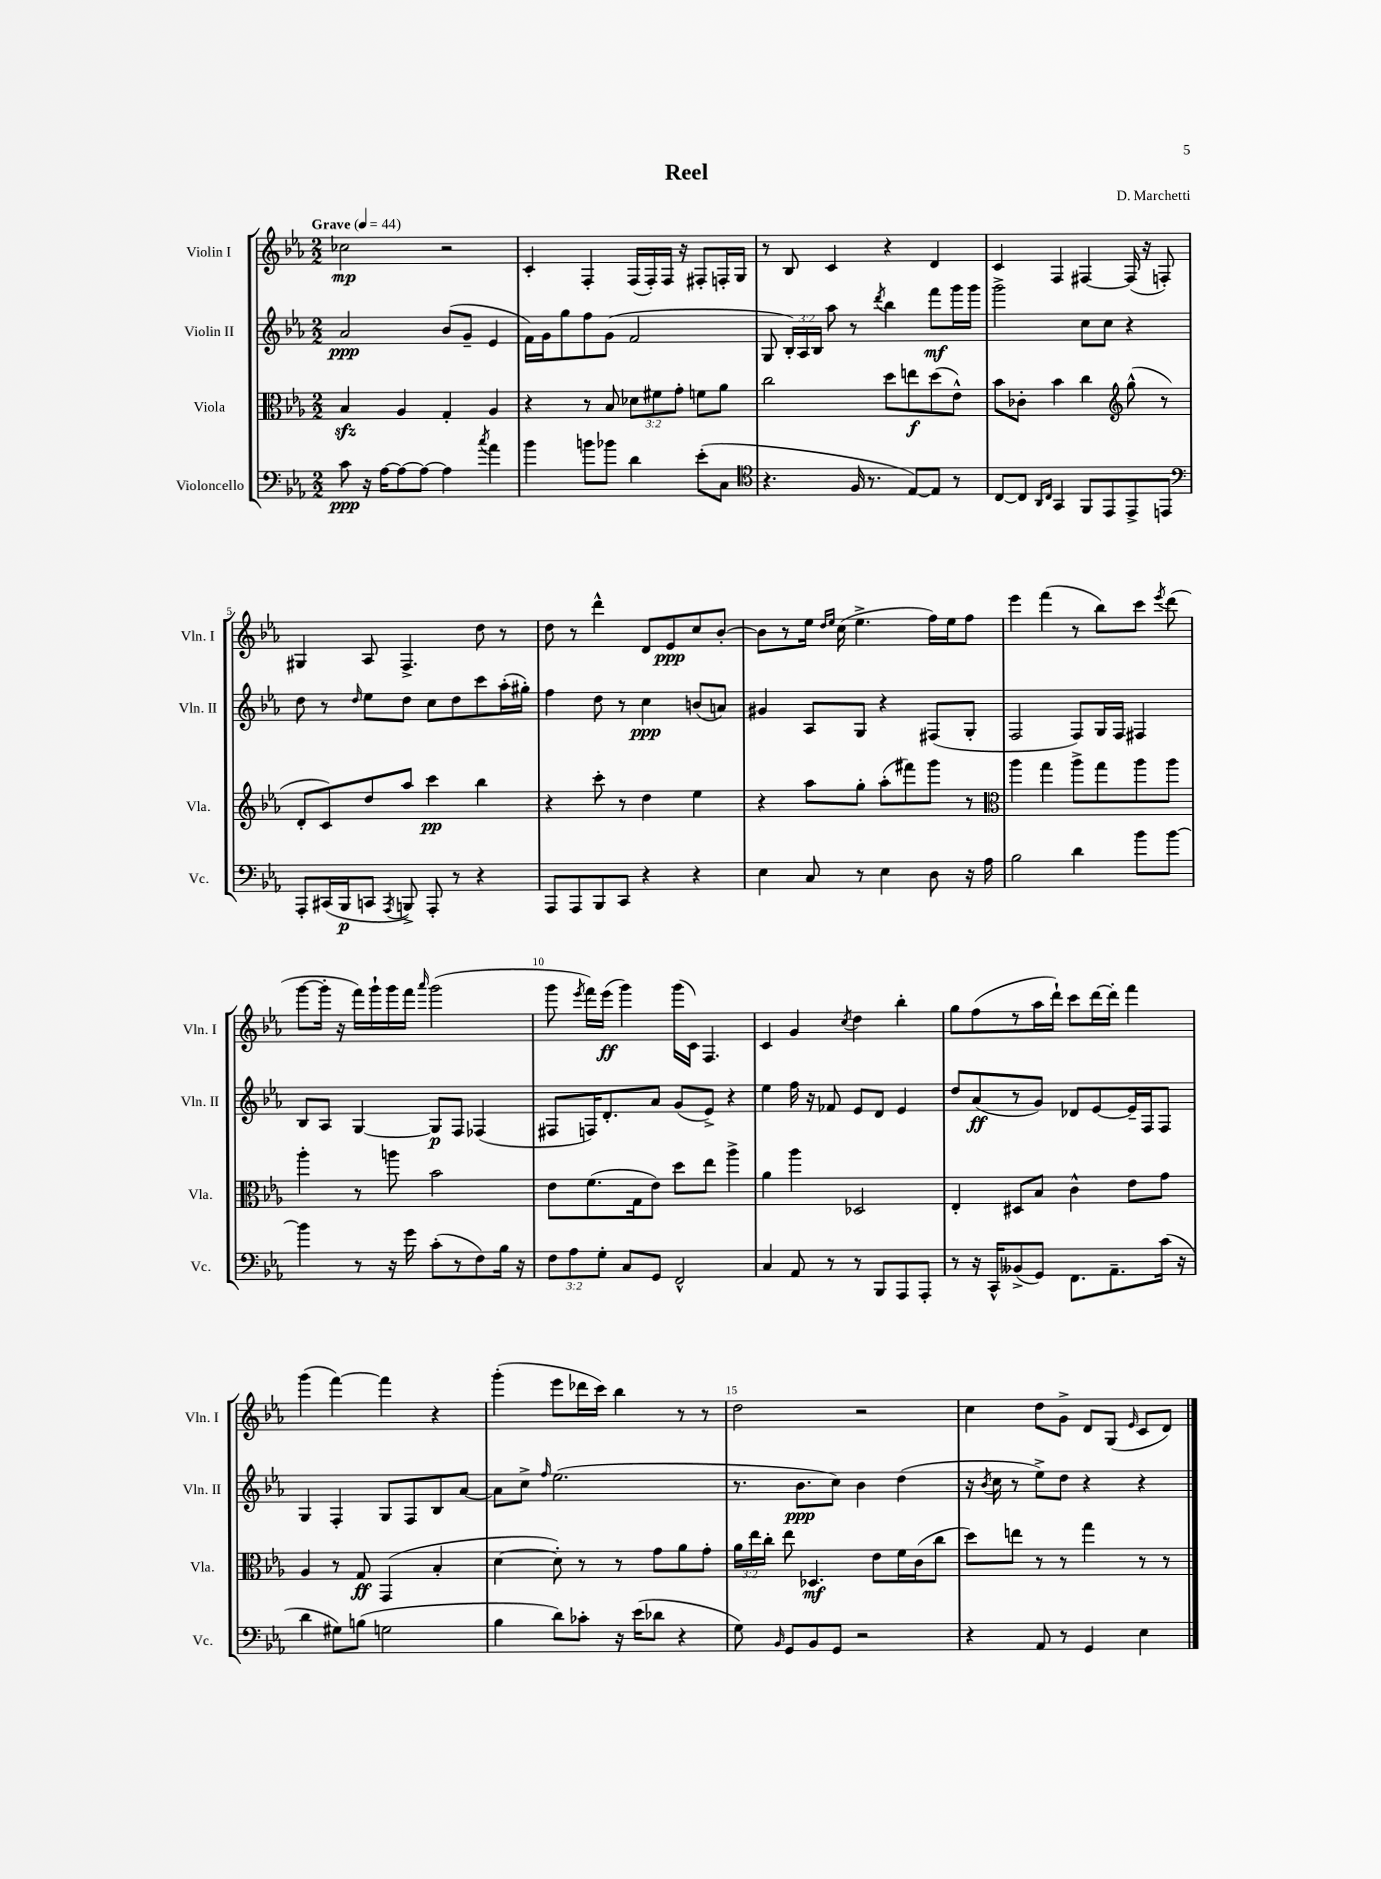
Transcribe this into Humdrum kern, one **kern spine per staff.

**kern	**dynam	**kern	**dynam	**kern	**dynam	**kern	**dynam
*part4	*part4	*part3	*part3	*part2	*part2	*part1	*part1
*staff4	*staff4	*staff3	*staff3	*staff2	*staff2	*staff1	*staff1
*I"Violoncello	*	*I"Viola	*	*I"Violin II	*	*I"Violin I	*
*I'Vc.	*	*I'Vla.	*	*I'Vln. II	*	*I'Vln. I	*
*clefF4	*	*clefC3	*	*clefG2	*	*clefG2	*
*k[b-e-a-]	*	*k[b-e-a-]	*	*k[b-e-a-]	*	*k[b-e-a-]	*
*M2/2	*	*M2/2	*	*M2/2	*	*M2/2	*
*MM44	*	*MM44	*	*MM44	*	*MM44	*
=1	=1	=1	=1	=1	=1	=1	=1
!	!	!	!	!	!	!LO:TX:a:B:t=Grave	!
8c\	ppp	4B-zz/	.	2a-/	ppp	2cc-X\	mp
16r	.	.	.	.	.	.	.
[16A-\KL	.	.	.	.	.	.	.
8A-\_	.	4A-/	.	.	.	.	.
8A-\J_	.	.	.	.	.	.	.
4A-\]	.	4G'/	.	(8b-/L	.	2r	.
.	.	.	.	8g~/J	.	.	.
8qcc/	.	.	.	.	.	.	.
4a-\	.	4A-/	.	4e-/	.	.	.
=2	=2	=2	=2	=2	=2	=2	=2
4b-\	.	4r	.	16f\LL)	.	4c'/	.
.	.	.	.	16g\J	.	.	.
.	.	.	.	8gg\	.	.	.
8bn\L	.	8r	.	8ff\	.	4F'/	.
8b-X\J	.	8B-/	.	(8g\J	.	.	.
4d\	.	12d-X\L	.	2f/	.	(16F/LL	.
.	.	.	.	.	.	16F'/)	.
.	.	12f#X\	.	.	.	.	.
.	.	.	.	.	.	16F/JJ	.
.	.	12g'\J	.	.	.	.	.
.	.	.	.	.	.	16r	.
(8e-'\L	.	8fn\L	.	.	.	8F#X'/L	.
8C\J	.	8a-\J	.	.	.	16Fn'/L	.
.	.	.	.	.	.	16G/JJ	.
=3	=3	=3	=3	=3	=3	=3	=3
*clefC4	*	*	*	*	*	*	*
4.r	.	2cc\	.	8G/	.	8r	.
.	.	.	.	24B-'/LL)	.	8B-/	.
.	.	.	.	24A-/	.	.	.
.	.	.	.	24B-/JJ	.	.	.
.	.	.	.	8aa-\	.	4c/	.
16F/	.	.	.	8r	.	.	.
8.r	.	.	.	.	.	.	.
.	.	.	.	8qddd/	.	.	.
.	.	8dd\L	.	4bb-\	.	4r	.
[8E-/L)	.	8een\	f	.	.	.	.
8E-/J]	.	(8dd\	.	8fff\L	mf	4d/	.
8r	.	8e-^^\J)	.	16ggg\L	.	.	.
.	.	.	.	16ggg\JJ	.	.	.
=4	=4	=4	=4	=4	=4	=4	=4
[8C/L	.	8b-\L	.	2ggg^\	.	4c/	.
8C/J]	.	8c-X'\J	.	.	.	.	.
16qqAA-/LL	.	.	.	.	.	.	.
16qqC/JJ	.	.	.	.	.	.	.
4GG/	.	4b-\	.	.	.	4F/	.
8FF/L	.	4cc\	.	8cc\L	.	[4F#X/	.
8EE-/	.	.	.	8cc\J	.	.	.
*	*	*clefG2	*	*	*	*	*
8EE-^/	.	(8gg^^\	.	4r	.	(16F#/]	.
.	.	.	.	.	.	16r	.
8EEn/J	.	8r	.	.	.	8Fn'/)	.
!!LO:LB:g=z
=5	=5	=5	=5	=5	=5	=5	=5
*clefF4	*	*	*	*	*	*	*
8AAA-'/L	.	8d'/L	.	8dd\	.	4G#X/	.
(16CC#X/L	.	8c/)	.	8r	.	.	.
16BBB-/J	p	.	.	.	.	.	.
.	.	.	.	16qqdd/	.	.	.
8CCn/J	.	8dd/	.	8ee-\L	.	8A-/	.
8qAAA-/	.	.	.	.	.	.	.
8BBBn^/)	.	8aa-/J	.	8dd\J	.	4.F^/	.
8AAA-'/	.	4ccc\	pp	8cc\L	.	.	.
8r	.	.	.	8dd\	.	.	.
4r	.	4bb-\	.	8ccc\	.	8dd\	.
.	.	.	.	(16aa-'\L	.	8r	.
.	.	.	.	16gg#X'\JJ)	.	.	.
=6	=6	=6	=6	=6	=6	=6	=6
8AAA-/L	.	4r	.	4ff\	.	8dd\	.
8AAA-/	.	.	.	.	.	8r	.
8BBB-/	.	8ccc'\	.	8dd\	.	4ddd^^\	.
8CC/J	.	8r	.	8r	.	.	.
4r	.	4dd\	.	4cc\	ppp	8d/L	.
.	.	.	.	.	.	8e-/	ppp
4r	.	4ee-\	.	(8bn/L	.	8cc/	.
.	.	.	.	8an/J)	.	[8b-'/J	.
=7	=7	=7	=7	=7	=7	=7	=7
4E-\	.	4r	.	4g#X/	.	8b-\L]	.
.	.	.	.	.	.	8r	.
8C/	.	8aa-\L	.	8A-/L	.	16ee-\Jk	.
.	.	.	.	.	.	16qqdd/LL	.
.	.	.	.	.	.	16qqee-/JJ	.
.	.	.	.	.	.	(16cc\	.
8r	.	8gg'\J	.	8G/J	.	4.ee-^\	.
4E-\	.	(8aa-'\L	.	4r	.	.	.
.	.	8fff#X\)	.	.	.	.	.
8D\	.	8ggg\J	.	(8F#X/L	.	16ff\LL)	.
.	.	.	.	.	.	16ee-\J	.
16r	.	8r	.	8G'/J	.	8ff\J	.
16A-\	.	.	.	.	.	.	.
=8	=8	=8	=8	=8	=8	=8	=8
*	*	*clefC3	*	*	*	*	*
2B-\	.	4aa-\	.	2F/	.	4eee-\	.
.	.	4gg\	.	.	.	(4fff\	.
4d\	.	8aa-^\L	.	8F/L)	.	8r	.
.	.	8gg\	.	16G/L	.	8bb-\L)	.
.	.	.	.	16F/JJ	.	.	.
8b-\L	.	8aa-\	.	4F#X/	.	8ccc\J	.
.	.	.	.	.	.	8qeee-/	.
[8b-\J	.	8aa-\J	.	.	.	(8ddd\	.
!!LO:LB:g=z
=9	=9	=9	=9	=9	=9	=9	=9
4b-\]	.	4aa-'\	.	8B-/L	.	[8ggg\L	.
.	.	.	.	8A-/J	.	16ggg'\Jk]	.
.	.	.	.	.	.	16r	.
8r	.	8r	.	[4G/	.	16fff\LL)	.
.	.	.	.	.	.	16ggg`\	.
16r	.	8aan\	.	.	.	16ggg\	.
16g\	.	.	.	.	.	16fff\JJ	.
.	.	.	.	.	.	16qqaaa-/	.
(8c'\L	.	2b-\	.	8G/L]	p	(2ggg\	.
8r	.	.	.	8F/J	.	.	.
8F\)	.	.	.	(4F-X/	.	.	.
16B-\Jk	.	.	.	.	.	.	.
16r	.	.	.	.	.	.	.
=10	=10	=10	=10	=10	=10	=10	=10
12F\L	.	8e-\L	.	8F#X/L	.	8ggg\	.
12A-\	.	.	.	.	.	.	.
.	.	.	.	.	.	8qeee-/	.
.	.	(8.f\	.	16Fn/K)	.	16fff\LL)	.
12G'\J	.	.	.	.	.	.	.
.	.	.	.	8.d'/	.	(16eee-\JJ	ff
8C/L	.	.	.	.	.	4ggg\)	.
.	.	16G\k	.	.	.	.	.
8GG/J	.	8e-\J)	.	8a-/J	.	.	.
2FF^^/	.	8dd\L	.	(8g/L	.	(16ggg\LL	.
.	.	.	.	.	.	16c\JJ)	.
.	.	8ee-\J	.	8e-^/J)	.	4.F/	.
.	.	4aa-^\	.	4r	.	.	.
=11	=11	=11	=11	=11	=11	=11	=11
4C/	.	4a-\	.	4ee-\	.	4c/	.
8AA-/	.	4aa-\	.	16ff\	.	4g/	.
.	.	.	.	16r	.	.	.
8r	.	.	.	8f-X/	.	.	.
.	.	.	.	.	.	8qcc/	.
8r	.	2D-X/	.	8e-/L	.	4dd\	.
8BBB-/L	.	.	.	8d/J	.	.	.
8AAA-/	.	.	.	4e-/	.	4bb-'\	.
8AAA-'/J	.	.	.	.	.	.	.
=12	=12	=12	=12	=12	=12	=12	=12
8r	.	4E-'/	.	8dd/L	.	8gg\L	.
16r	.	.	.	(8a-/	ff	(8ff\	.
16CC^^/KL	.	.	.	.	.	.	.
(8BB--X^/	.	8D#X/L	.	8r	.	8r	.
8GG/J)	.	8B-/J	.	8g/J)	.	16aa-\L	.
.	.	.	.	.	.	16ddd`\JJ)	.
8.FF\L	.	4c^^\	.	8d-X/L	.	8ccc\L	.
.	.	.	.	[8e-/	.	[16ddd\L	.
8.AA-~\	.	.	.	.	.	16ddd'\JJ]	.
.	.	8e-\L	.	16e-~/L]	.	4fff\	.
.	.	.	.	16F/J	.	.	.
(16c\Jk	.	8g\J	.	8F/J	.	.	.
16r	.	.	.	.	.	.	.
!!LO:LB:g=z
=13	=13	=13	=13	=13	=13	=13	=13
4d\	.	4A-/	.	4G/	.	(4ggg\	.
8G#X\L)	.	8r	.	4F'/	.	[4fff\)	.
(8Bn\J	.	8G/	ff	.	.	.	.
2Gn\	.	(4GG/	.	8G/L	.	4fff\]	.
.	.	.	.	8F/	.	.	.
.	.	4B-'/	.	8B-/	.	4r	.
.	.	.	.	[8a-/J	.	.	.
=14	=14	=14	=14	=14	=14	=14	=14
4B-\	.	[4d\	.	8a-\L]	.	(4ggg'\	.
.	.	.	.	8cc^\J	.	.	.
.	.	.	.	16qqff/	.	.	.
8d\L)	.	8d'\])	.	(2.ee-\	.	8eee-\L	.
8c-X'\J	.	8r	.	.	.	16ddd-X\L	.
.	.	.	.	.	.	16ccc\JJ)	.
16r	.	8r	.	.	.	4bb-\	.
(16e-\KL	.	.	.	.	.	.	.
8d-X\J	.	8g\L	.	.	.	.	.
4r	.	8a-\	.	.	.	8r	.
.	.	8g'\J	.	.	.	8r	.
=15	=15	=15	=15	=15	=15	=15	=15
8G\)	.	24a-\LL	.	8.r	.	2dd\	.
.	.	24ee-\	.	.	.	.	.
.	.	24cc'\JJ	.	.	.	.	.
16qqBB-/	.	.	.	.	.	.	.
8GG/L	.	8ee-\	.	.	.	.	.
.	.	.	.	8.b-\L	ppp	.	.
8BB-/	.	4.D-X/	mf	.	.	.	.
8GG/J	.	.	.	8cc\J)	.	.	.
2r	.	.	.	4b-\	.	2r	.
.	.	8e-\L	.	.	.	.	.
.	.	16f\L	.	(4dd\	.	.	.
.	.	(16c\J	.	.	.	.	.
.	.	8cc\J	.	.	.	.	.
=16	=16	=16	=16	=16	=16	=16	=16
4r	.	8dd\L)	.	16r	.	4cc\	.
.	.	.	.	8qb-/	.	.	.
.	.	.	.	16cc\	.	.	.
.	.	8een\J	.	8r	.	.	.
8AA-/	.	8r	.	8ee-^\L)	.	8dd\L	.
8r	.	8r	.	8dd\J	.	8g^\J	.
4GG/	.	4gg\	.	4r	.	8d/L	.
.	.	.	.	.	.	(8G/J	.
.	.	.	.	.	.	16qqe-/	.
4E-\	.	8r	.	4r	.	8c/L	.
.	.	8r	.	.	.	8d/J)	.
==	==	==	==	==	==	==	==
*-	*-	*-	*-	*-	*-	*-	*-
